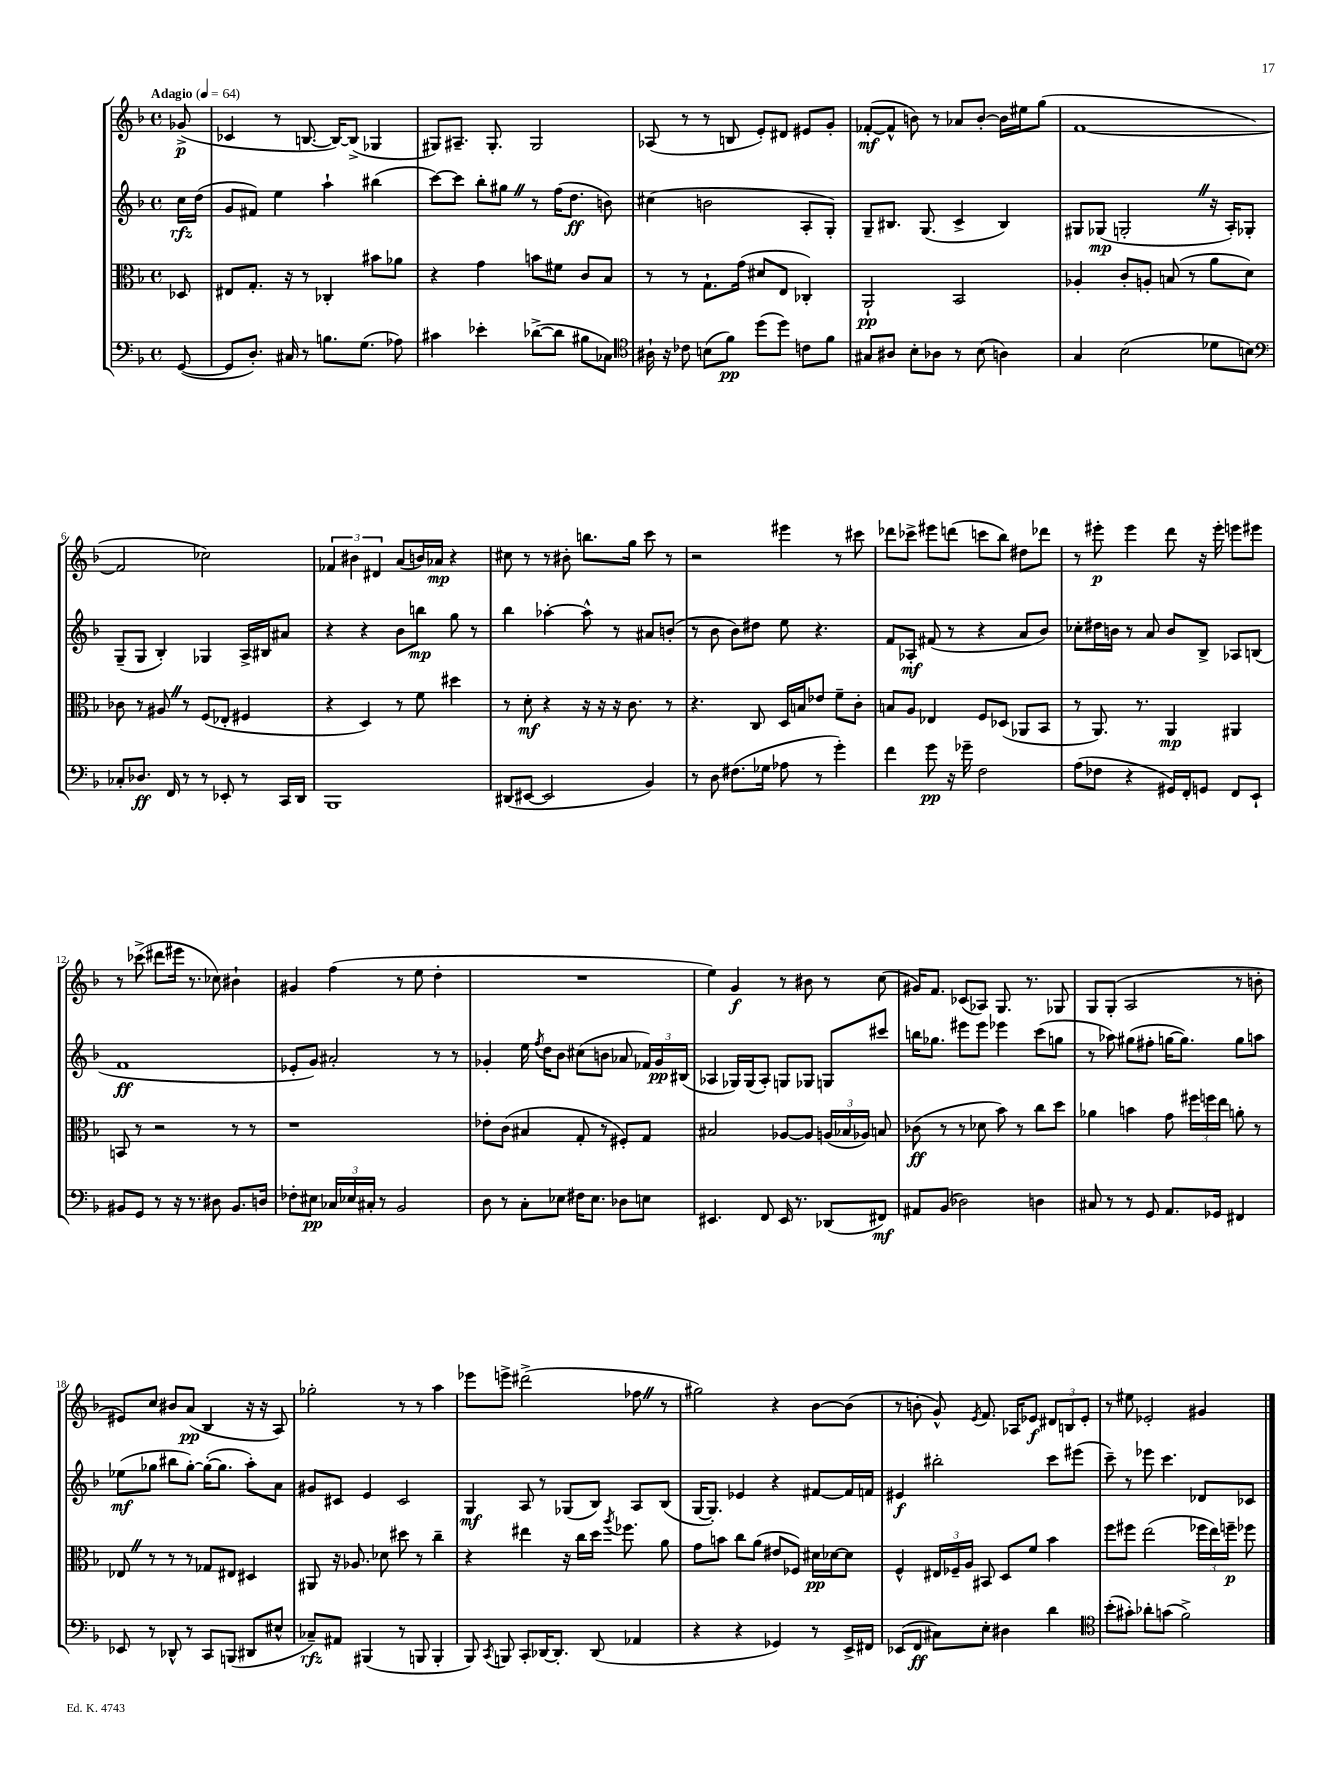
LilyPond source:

<<
\new StaffGroup <<
\new Staff = "s0" {
    \clef treble \key f \major \defaultTimeSignature \time 4/4 \partial 8 \tempo "Adagio" 4 = 64
    \autoBeamOff ges'8->\p( |
    ces'4 r8 b8.~ b16[~) b8]->( ges4 |
    gis8[) ais8.]-- gis8.-. gis2 |
    aes8( r8 r8 b8 e'8[-.) dis'8] eis'8[ g'8]-. |
    fes'8[~-.\mf( fes'8]-^ b'8) r8 aes'8[ b'8]~-. b'16[ eis''16 g''8]( |
    f'1~ |
    f'2 ces''2) |
    \tuplet 3/2 { fes'4 bis'4 dis'4 } a'8[( b'16) aes'16]\mp r4 |
    cis''8 r8 r8 bis'8-. b''8.[ g''16] c'''8 r8 |
    r2 eis'''4 r8 cis'''8 |
    des'''8[ ces'''8]-> eis'''8[ d'''8]( c'''8[ bes''8]) dis''8[ des'''8] |
    r8 eis'''8-.\p eis'''4 d'''8 r16 eis'''16-. e'''8[ eis'''8] |
    r8 ces'''8->( dis'''8[ eis'''16] r8. ces''8) bis'4-! |
    gis'4 f''4( r8 e''8 d''4-. |
    R1 |
    e''4) g'4\f r8 bis'8 r8 c''8( |
    gis'16[) f'8.] ces'8[( aes8]) g8. r8. ges8 |
    g8[ g8]-.( a2 r8 b'8-. |
    eis'8[) c''8] bis'8[ a'8]\pp( bes4 r16 r16 a8) |
    ges''2-. r8 r8 a''4 |
    ees'''8[ e'''8]-> dis'''2->( fes''8 \once \override BreathingSign.text = \markup { \musicglyph "scripts.caesura.straight" } \breathe r8 |
    gis''2) r4 bes'8[~ bes'8]( |
    r8 b'8-. g'8-^) \acciaccatura { e'8 } f'8. aes16[ ees'8]\f \tuplet 3/2 { dis'8[ b8 ees'8]-. } |
    r8 eis''8 ees'2-. gis'4 \bar "|." |
}
\new Staff = "s1" {
    \clef treble \key f \major \defaultTimeSignature \time 4/4 \partial 8
    \autoBeamOff c''16[\rfz d''16]( |
    g'8[ fis'8]) e''4 a''4-! bis''4( |
    c'''8[~) c'''8] bes''8[-. gis''8] \once \override BreathingSign.text = \markup { \musicglyph "scripts.caesura.straight" } \breathe r8 f''16[( d''8.]\ff b'8) |
    cis''4( b'2 a8[-. g8]-.) |
    g8[-- bis8.] g8.( c'4-> bis4) |
    gis8[ ges8]\mp( g2-. \once \override BreathingSign.text = \markup { \musicglyph "scripts.caesura.straight" } \breathe r16 a16[-.) ges8]-. |
    g8[--( g8] bes4-.) ges4 a16[-> bis16 ais'8] |
    r4 r4 bes'8[ b''8]\mp g''8 r8 |
    bes''4 aes''4~-. aes''8-^ r8 ais'8[ b'8]-.( |
    r8 bes'8 bes'8[) dis''8] e''8 r4. |
    f'8[ aes8]-.\mf fis'8( r8 r4 a'8[ bes'8]) |
    ces''8[-. dis''16 b'16] r8 a'8 b'8[ bes8]-> aes8[ b8]( |
    f'1\ff |
    ees'8[-. g'8]) ais'2-. r8 r8 |
    ges'4-. e''16 \acciaccatura { f''8 } d''16[ bes'8] cis''8[( b'8] aes'8 \tuplet 3/2 { fes'16[) ges'16\pp bis16]( } |
    aes4 ges16[) ges16( aes8]-.) g8[ ges8] g8[ cis'''8] |
    b''16[ ges''8.] eis'''8[ eis'''8] ees'''4 c'''8[( g''8] |
    r8 aes''8) gis''8[( fis''8]-. g''16[~ g''8.]) g''8[ a''8] |
    ees''8[\mf( ges''8] bis''8[ ges''8]~-.) ges''16[~-.( ges''8.] a''8[-.) a'8] |
    gis'8[ cis'8] e'4 cis'2 |
    g4\mf a8 r8 ges8[( bes8]) a8[ bes8]( |
    g16[~ g8.]-.) ees'4 r4 fis'8[~ fis'16 f'16] |
    eis'4\f bis''2-. c'''8[ eis'''8]( |
    c'''8--) r8 ees'''8 c'''4. des'8[ ces'8] \bar "|." |
}
\new Staff = "s2" {
    \clef alto \key f \major \defaultTimeSignature \time 4/4 \partial 8
    \autoBeamOff des8 |
    eis8[ g8.]-. r16 r8 ces4-. bis'8[ aes'8] |
    r4 g'4 b'8[ fis'8] c'8[ bes8] |
    r8 r8 g8.[-! g'16]( dis'8[ e8] ces4-.) |
    a,2-!\pp bes,2 |
    aes4-. c'8[-. a8]-. b8( r8 a'8[ d'8]) |
    ces'8 r8 ais8 \once \override BreathingSign.text = \markup { \musicglyph "scripts.caesura.straight" } \breathe r8 f8[( ees8]-. fis4 |
    r4 d4) r8 f'8 dis''4 |
    r8 d'8-.\mf r4 r16 r16 r16 c'8. r8 |
    r4. c8 d16[ b16 ees'8] f'8[-- c'8]-. |
    b8[ a8] ees4 f8[ des8]( aes,8[ bes,8] |
    r8 a,8.) r8. a,4\mp ais,4 |
    b,8 r8 r2 r8 r8 |
    r1 |
    ees'8[-. c'8]( bis4 g8-. r8 fis8[-.) g8] |
    bis2 aes8[~ aes8] \tuplet 3/2 { a16[( bes16 aes16]) } b8 |
    ces'8\ff( r8 r8 des'8 bes'8) r8 c''8[ d''8] |
    aes'4 b'4 g'8 \tuplet 3/2 { fis''16[ f''16 e''16] } a'8-. r8 |
    ees8 \once \override BreathingSign.text = \markup { \musicglyph "scripts.caesura.straight" } \breathe r8 r8 r8 ges8[ eis8] dis4 |
    ais,8 r16 aes8. des'8 dis''8 r8 c''4-- |
    r4 eis''4 r16 c''16[ d''16] \acciaccatura { a''8 } fes''8. a'8 |
    g'8[ b'8] c''8[ a'8]( eis'8[ fes8]) dis'16[\pp des'16~ des'8] |
    f4-^ \tuplet 3/2 { eis16[ fes16-- a16] } bis,8 d8[ f'8] bes'4 |
    f''8[ fis''8] e''2( \tuplet 3/2 { fes''16[ e''16) f''16]--\p } fes''8 \bar "|." |
}
\new Staff = "s3" {
    \clef bass \key f \major \defaultTimeSignature \time 4/4 \partial 8
    \autoBeamOff g,8~( |
    g,8[ d8.]-.) cis16 r8 b8.[ g8.]( aes8) |
    cis'4 ees'4-. des'8[~->( des'8] bis8[ ces8]) |
    \clef tenor ais16-! r16 ces'8 b8[( f'8]\pp) d''8[( d''8]) c'8[ f'8] |
    gis8[ ais8] bes8[-. aes8] r8 bes8( a4) |
    g4 bes2( des'8[ b8]) |
    \clef bass ces8[-. des8.]\ff f,16 r8 r8 ees,8-. r8 c,16[ d,16] |
    bes,,1 |
    dis,8[( eis,8]~ eis,2 bes,4) |
    r8 d8 fis8.[( ges16] aes8 r8 g'4-.) |
    f'4 g'8\pp r16 ges'16-- f2 |
    a8[( fes8] r4 gis,16[) f,16-. g,8] f,8[ e,8]-! |
    bis,8[ g,8] r8 r16 r8. dis8 bis,8.[ d16] |
    fes8[-. eis8]\pp \tuplet 3/2 { ces16[ ees16 cis16]-. } r8 bes,2 |
    d8 r8 c8[-. ees8] fis16[ ees8.] des8[ e8] |
    eis,4. f,8 eis,16 r8. des,8[( fis,8]\mf) |
    ais,8[ bes,8]( des2) d4 |
    cis8 r8 r8 g,8 a,8.[ ges,16] fis,4 |
    ees,8 r8 des,8-^ r8 c,8[ b,,8]( dis,8[ eis8]-^ |
    ces8[--\rfz) ais,8] bis,,4( r8 b,,8 b,,4-. |
    bes,,8) \acciaccatura { c,8 } b,,8 c,8[-. des,16~ des,8.]-. des,8( aes,4 |
    r4 r4 ges,4) r8 e,16[-> fis,16] |
    ees,8[( f,8]\ff cis8[) e8]-. dis4 d'4 |
    \clef tenor bes'8[-.( gis'8]-.) aes'8[-. g'8]( f'2->) \bar "|." |
}
>>
>>
